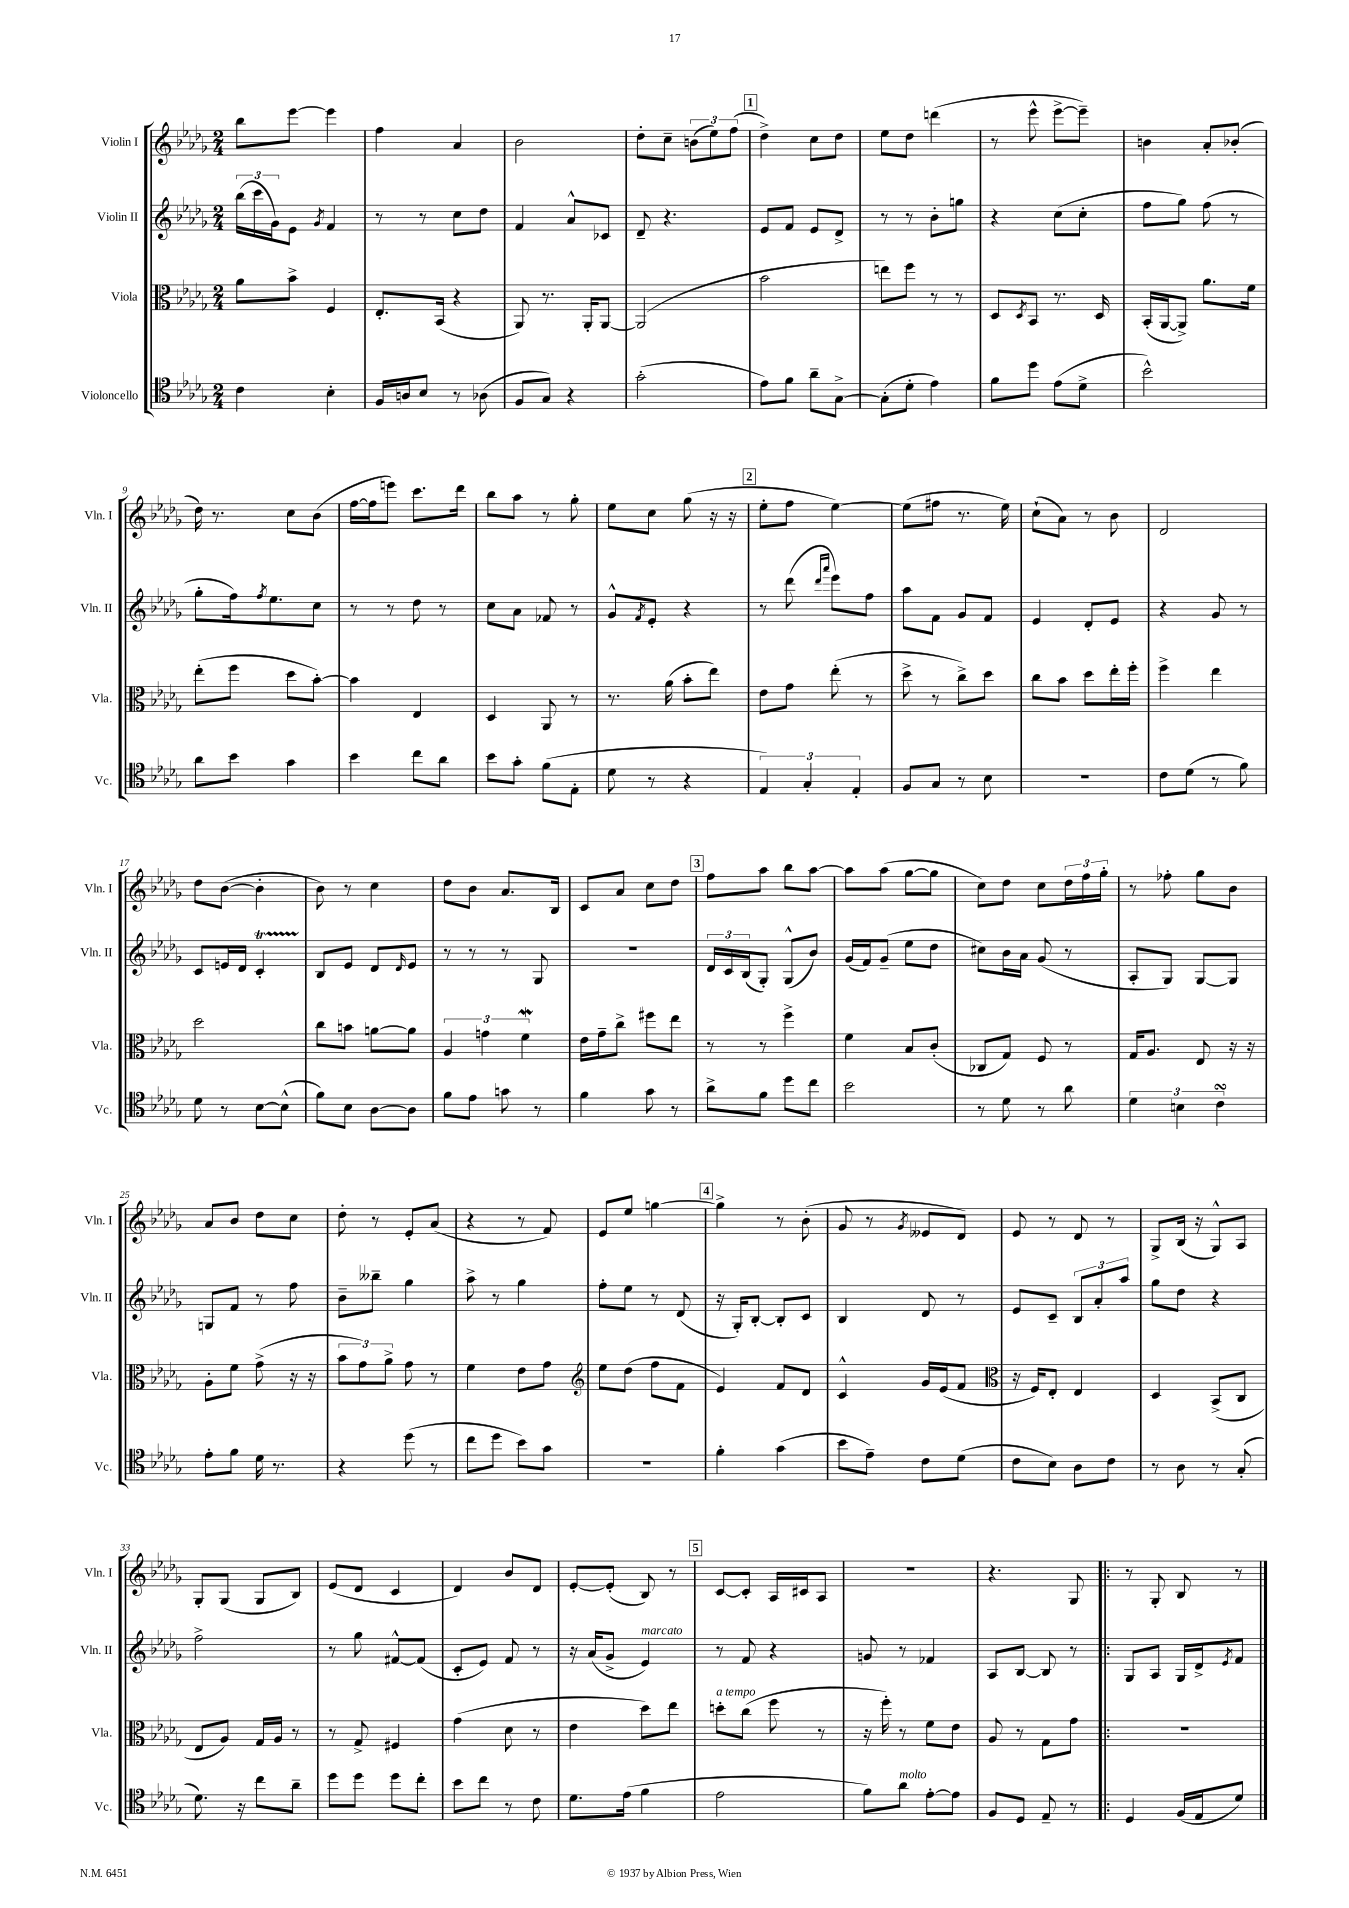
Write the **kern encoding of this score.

**kern	**kern	**kern	**kern
*part4	*part3	*part2	*part1
*staff4	*staff3	*staff2	*staff1
*I"Violoncello	*I"Viola	*I"Violin II	*I"Violin I
*I'Vc.	*I'Vla.	*I'Vln. II	*I'Vln. I
*clefC4	*clefC3	*clefG2	*clefG2
*k[b-e-a-d-g-]	*k[b-e-a-d-g-]	*k[b-e-a-d-g-]	*k[b-e-a-d-g-]
*M2/4	*M2/4	*M2/4	*M2/4
=1	=1	=1	=1
4c\	8a-\L	(24bb-\LL	8bb-\L
.	.	24ccc\	.
.	.	24g-\J)	.
.	8b-^\J	8e-\J	[8eee-\J
.	.	8qg-/	.
4B-'\	4F/	4f/	4eee-\]
=2	=2	=2	=2
16F/LL	8.E-'/L	8r	4ff\
16An/J	.	.	.
8B-/J	.	8r	.
.	(16BB-/Jk	.	.
8r	4r	8cc\L	4a-/
(8A-X\	.	8dd-\J	.
=3	=3	=3	=3
8F/L	8AA-/)	4f/	2b-\
8G-/J)	8.r	.	.
4r	.	8a-^^/L	.
.	16AA-'/KL	.	.
.	[8AA-/J	8c-X/J	.
=4	=4	=4	=4
(2g-'\	(2AA-/]	8d-~/	8dd-'\L
.	.	4.r	8cc~\J
.	.	.	(12bn\L
.	.	.	12ee-\)
.	.	.	(12ff\J
!!LO:REH:place=s1:t=1
=5	=5	=5	=5
8e-\L)	2b-\	8e-/L	4dd-^\)
8f\J	.	8f/J	.
8a-~\L	.	8e-/L	8cc\L
[8G-^\J	.	8d-^/J	8dd-\J
=6	=6	=6	=6
(8G-'\L]	8een\L)	8r	8ee-\L
8d-'\J	8ff\J	8r	8dd-\J
4e-\)	8r	8b-'\L	(4dddn\
.	8r	8ggn\J	.
=7	=7	=7	=7
8f\L	8D-/L	4r	8r
.	8qD-/	.	.
8dd-\J	8BB-/J	.	8eee-^^\
(8e-\L	8.r	(8cc\L	[8eee-^\L
8d-^\J	.	8cc'\J	8eee-~\J])
.	16D-/	.	.
=8	=8	=8	=8
2b-^^\)	(16BB-'/LL	8ff\L	4bn\
.	[16AA-/J	.	.
.	8AA-^/J])	8gg-\J)	.
.	8.a-\L	(8ff\	8a-'/L
.	.	8r	(8b-X'/J
.	16f\Jk	.	.
!!LO:LB:g=z
=9	=9	=9	=9
8a-\L	(8ee-'\L	8gg-'\L	16dd-\)
.	.	.	8.r
8b-\J	8ff\J	16ff\k)	.
.	.	8qff/	.
.	.	8.ee-\	.
4g-\	8dd-\L	.	8cc\L
.	[8b-'\J)	8cc\J	(8b-\J
=10	=10	=10	=10
4b-\	4b-\]	8r	[16ff\LL
.	.	.	16ff\J]
.	.	8r	8eeen\J)
8cc\L	4E-/	8dd-\	8.ccc\L
8a-\J	.	8r	.
.	.	.	16ddd-\Jk
=11	=11	=11	=11
8b-\L	4D-/	8cc\L	8bb-\L
8g-'\J	.	8a-\J	8aa-\J
(8f\L	8AA-/	8f-X/	8r
8E-'\J	8r	8r	8gg-'\
=12	=12	=12	=12
8d-\	8.r	8g-^^/L	8ee-\L
.	.	8qf/	.
8r	.	8e-'/J	8cc\J
.	(16a-\	.	.
4r	8b-'\L	4r	(8gg-\
.	8ee-\J)	.	16r
.	.	.	16r
!!LO:REH:place=s1:t=2
=13	=13	=13	=13
6E-/)	8e-\L	8r	8ee-'\L
.	8g-\J	(8ddd-\	8ff\J
6G-'/	.	.	.
.	.	16qqddd-/LL	.
.	.	16qqaaa-/JJ	.
.	(8ee-'\	8eee-\L)	[4ee-\)
6E-'/	.	.	.
.	8r	8ff\J	.
=14	=14	=14	=14
8F/L	8dd-^\	8aa-\L	(8ee-\L]
8G-/J	8r	8f\J	8ff#X\J
8r	8cc^\L)	8g-/L	8.r
8B-\	8dd-\J	8f/J	.
.	.	.	16ee-\)
=15	=15	=15	=15
2r	8cc\L	4e-/	(8cc`\L
.	8b-\J	.	8a-\J)
.	8dd-\L	8d-'/L	8r
.	16ee-'\L	8e-/J	8b-\
.	16ff'\JJ	.	.
=16	=16	=16	=16
8c\L	4ff^\	4r	2d-/
(8d-\J	.	.	.
8r	4ee-\	8g-/	.
8f\)	.	8r	.
!!LO:LB:g=z
=17	=17	=17	=17
8d-\	2dd-\	8c/L	8dd-\L
8r	.	16en/L	([8b-\J
.	.	16d-/JJ	.
[8B-\L	.	4ct'/	4b-'\]
(8B-^^\J]	.	.	.
=18	=18	=18	=18
8f\L)	8cc\L	8B-/L	8b-\)
8B-\J	8bn\J	8e-/J	8r
[8A-\L	[8an\L	8d-/L	4cc\
.	.	16qqd-/	.
8A-\J]	8a\J]	8e-/J	.
=19	=19	=19	=19
8f\L	6A-/	8r	8dd-\L
8e-\J	.	8r	8b-\J
.	6gn\	.	.
8gn\	.	8r	8.a-/L
.	6fW\	.	.
8r	.	8G-/	.
.	.	.	16B-/Jk
=20	=20	=20	=20
4f\	16e-\LL	2r	8c/L
.	16g-~\J	.	.
.	8cc^\J	.	8a-/J
8g-\	8ff#X\L	.	8cc\L
8r	8ee-\J	.	8dd-\J
!!LO:REH:place=s1:t=3
=21	=21	=21	=21
8a-^\L	8r	24d-/LL	8ff\L
.	.	24c/	.
.	.	(24B-/J	.
8f\J	8r	8G-'/J)	8aa-\J
8dd-\L	4ff^\	(8G-^^/L	8bb-\L
8cc\J	.	8b-/J)	[8aa-\J
=22	=22	=22	=22
2b-\	4f\	(16g-/LL	8aa-\L]
.	.	16f/J)	.
.	.	(8g-~/J	(8aa-\J
.	8B-/L	8ee-\L	[8gg-\L
.	(8c'/J	8dd-\J	8gg-\J]
=23	=23	=23	=23
8r	8C-X/L	8cc#X\L)	8cc\L)
8d-\	8G-/J)	16b-\L	8dd-\J
.	.	16a-\JJ	.
8r	8F/	(8g-/	8cc\L
8a-\	8r	8r	24dd-\L
.	.	.	24ff\
.	.	.	24gg-'\JJ
=24	=24	=24	=24
6d-\	16G-/KL	8A-'/L	8r
.	8.A-/J	.	.
.	.	8G-/J)	8ff-X'\
6Bn\	.	.	.
.	8E-/	[8G-/L	8gg-\L
6csSsS\	.	.	.
.	16r	8G-/J]	8b-\J
.	16r	.	.
!!LO:LB:g=z
=25	=25	=25	=25
8e-'\L	8A-'\L	8Gn/L	8a-/L
8f\J	8f\J	8f/J	8b-/J
16d-\	(8g-^\	8r	8dd-\L
8.r	.	.	.
.	16r	8ff\	8cc\J
.	16r	.	.
=26	=26	=26	=26
4r	12b-\L	8b-~\L	8dd-'\
.	12g-\)	.	.
.	.	8bb--X~\J	8r
.	12a-^\J	.	.
(8dd-\	8g-\	4gg-\	8e-'/L
8r	8r	.	(8a-/J
=27	=27	=27	=27
8cc\L	4f\	8aa-^\	4r
8dd-\J	.	8r	.
8b-\L)	8e-\L	4gg-\	8r
8g-\J	8g-\J	.	8f/)
=28	=28	=28	=28
*	*clefG2	*	*
2r	8ee-\L	8ff'\L	8e-/L
.	(8dd-\J	8ee-\J	8ee-/J
.	8ff\L	8r	[4ggn\
.	8f\J	(8d-/	.
!!LO:REH:place=s1:t=4
=29	=29	=29	=29
4f'\	4e-/)	16r	4gg^\]
.	.	16G-'/KL)	.
.	.	[8B-'/J	.
(4g-\	8f/L	8B-'/L]	8r
.	8d-/J	8c/J	(8b-'\
=30	=30	=30	=30
8b-\L	4c^^/	4B-/	8g-/
8e-~\J)	.	.	8r
.	.	.	8qg-/
8c\L	16g-/LL	8d-/	8e--X/L
.	(16e-/J	.	.
(8d-\J	8f/J	8r	8d-/J)
=31	=31	=31	=31
*	*clefC3	*	*
8c\L	16r	8e-/L	8e-/
.	16F/KL)	.	.
8B-\J)	8E-'/J	8c~/J	8r
8A-\L	4E-/	12B-/L	8d-/
.	.	12a-'/	.
8c\J	.	.	8r
.	.	12aa-/J	.
=32	=32	=32	=32
8r	4D-/	8gg-\L	8G-^/L
8A-\	.	8dd-\J	(16B-/Jk
.	.	.	16r
8r	(8BB-^/L	4r	8G-^^/L)
(8G-'/	8C/J	.	8A-/J
!!LO:LB:g=z
=33	=33	=33	=33
8.d-\)	8E-/L	2ff^\	8G-'/L
.	8A-/J)	.	(8G-/J
16r	.	.	.
8cc\L	16G-/LL	.	8G-/L
.	16A-/JJ	.	.
8a-~\J	8r	.	8B-/J)
=34	=34	=34	=34
8dd-\L	8r	8r	(8e-/L
8dd-\J	8G-^/	8gg-\	8d-/J
8dd-\L	4F#X/	[8f#X^^/L	4c/
8cc'\J	.	(8f#/J]	.
=35	=35	=35	=35
8b-\L	(4g-\	8c'/L	4d-/)
8cc\J	.	8e-/J)	.
8r	8d-\	8f/	8b-/L
8c\	8r	8r	8d-/J
=36	=36	=36	=36
8.d-\L	4e-\	16r	[8e-'/L
.	.	(16a-/KL	.
.	.	8g-^/J	(8e-'/J]
(16e-\Jk	.	.	.
!	!	!LO:TX:a:i:t=marcato	!
4f\	8dd-\L)	4e-/)	8B-/)
.	8ee-\J	.	8r
!!LO:REH:place=s1:t=5
=37	=37	=37	=37
!	!LO:TX:a:i:t=a tempo	!	!
2e-\	8ddn'\L	8r	[8c/L
.	(8cc\J	8f/	8c'/J]
.	8ff\	4r	16A-/LL
.	.	.	16c#X/J
.	8r	.	8A-/J
=38	=38	=38	=38
8f\L)	16r	8gn/	2r
.	16ff'\)	.	.
!LO:TX:a:i:t=molto	!	!	!
8a-\J	8r	8r	.
[8e-'\L	8f\L	4f-X/	.
8e-\J]	8e-\J	.	.
=39	=39	=39	=39
8F/L	8A-/	8A-/L	4.r
8D-/J	8r	[8B-/J	.
8E-~/	8G-\L	8B-/]	.
8r	8g-\J	8r	8G-/
=40!|:	=40!|:	=40!|:	=40!|:
4D-/	2r	8G-/L	8r
.	.	8A-/J	8G-'/
(16F/LL	.	16G-/LL	8B-/
16E-/J	.	16d-^/J	.
.	.	8qe-/	.
8d-/J)	.	8f/J	8r
==	==	==	==
*-	*-	*-	*-
